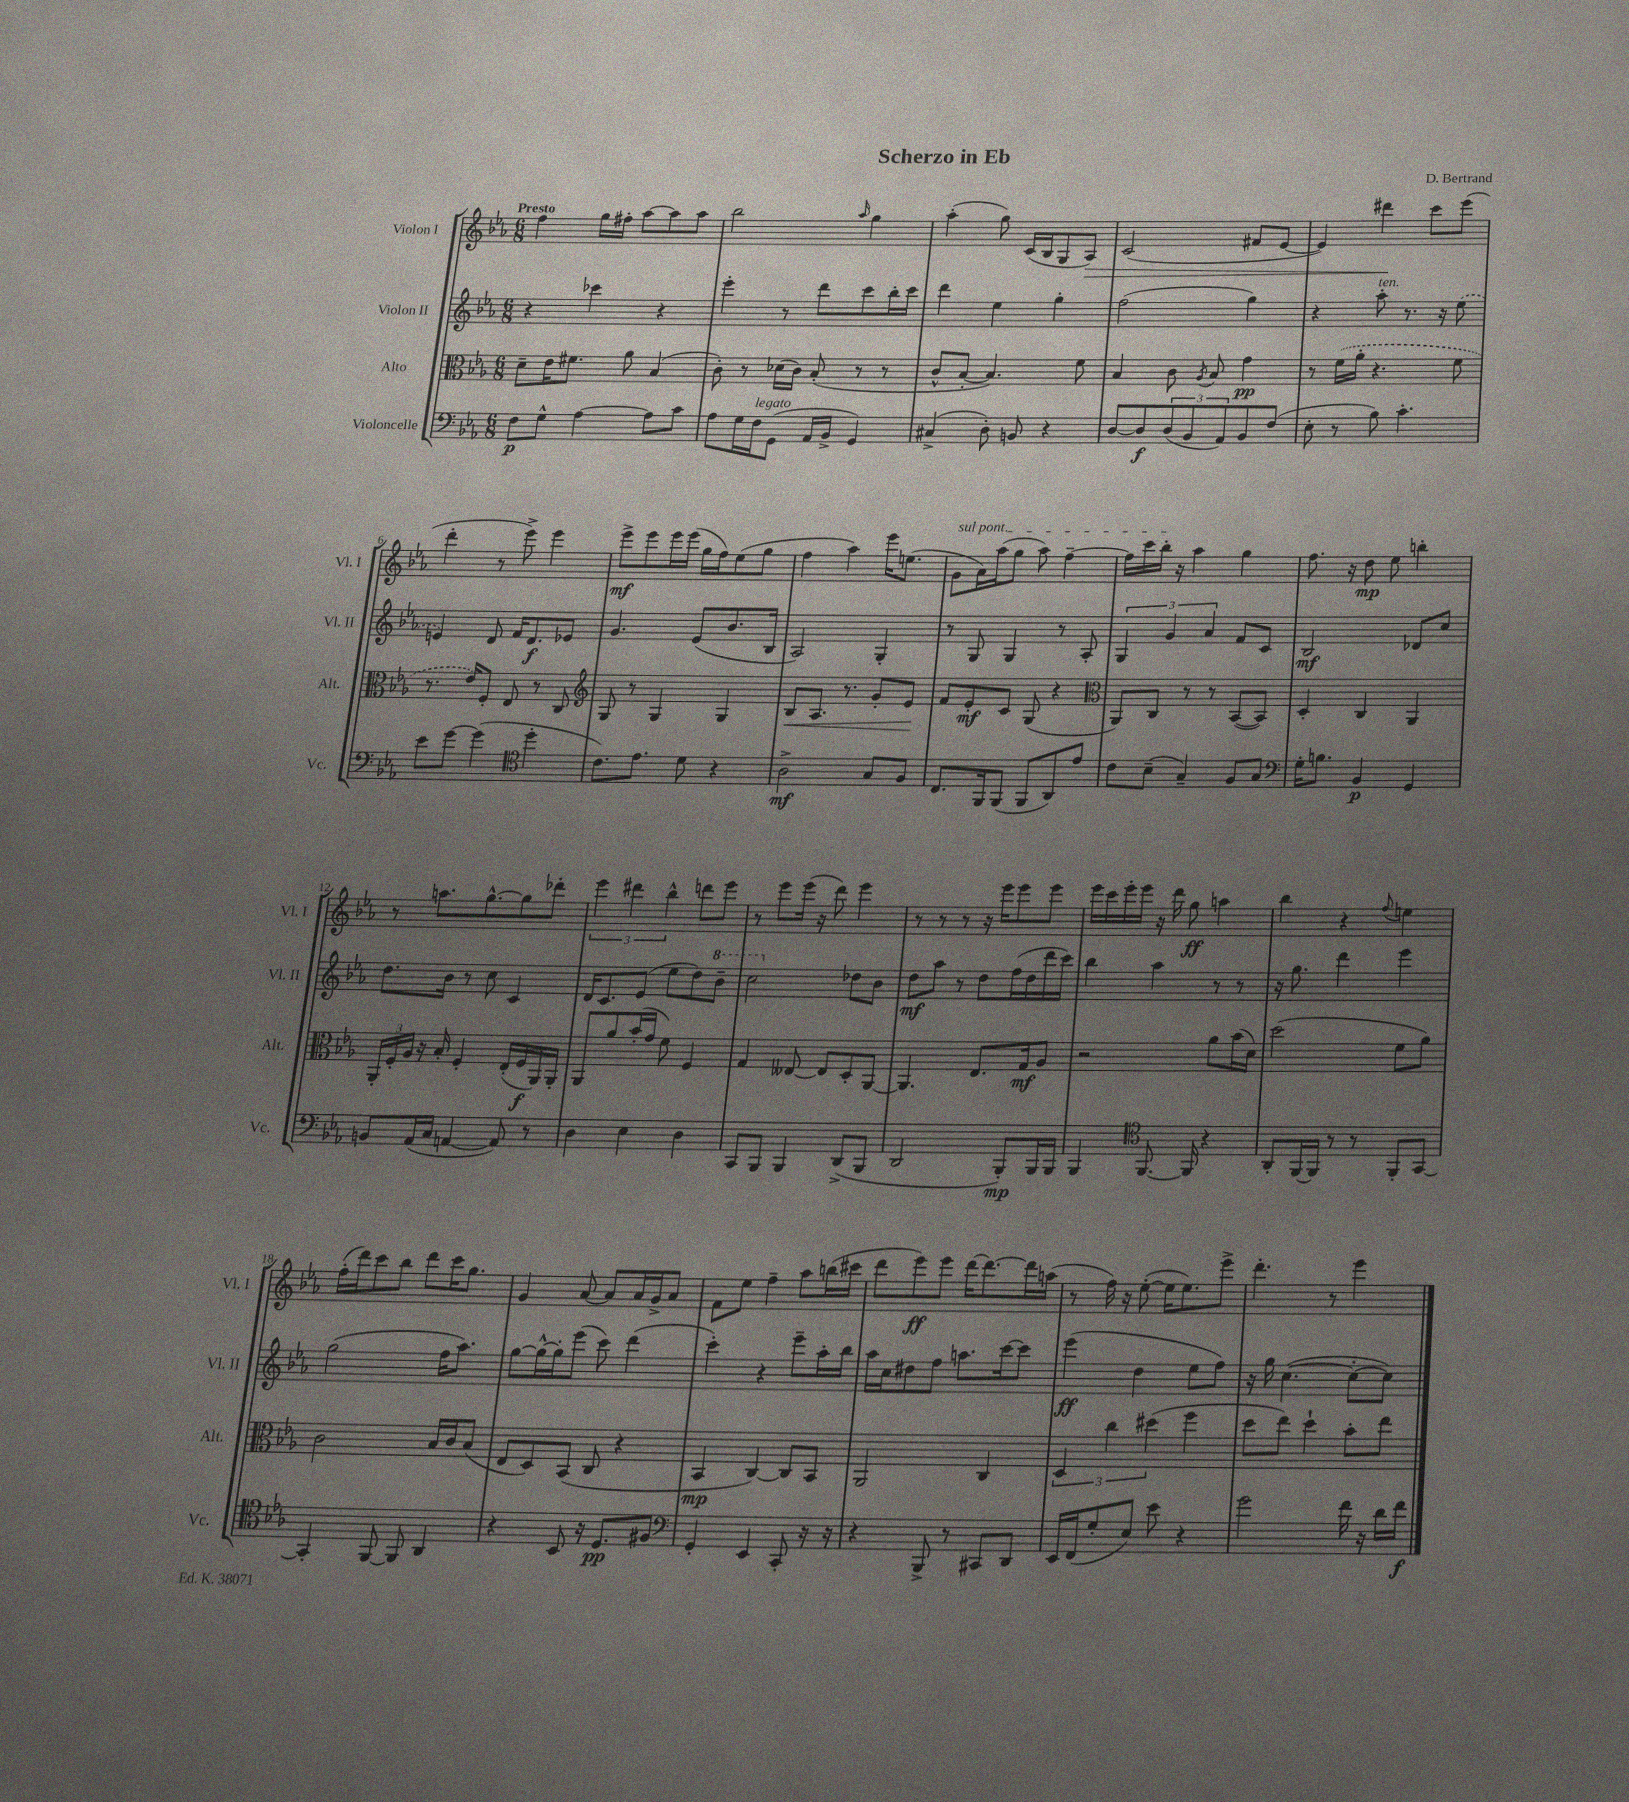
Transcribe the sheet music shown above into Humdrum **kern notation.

**kern	**dynam	**kern	**dynam	**kern	**dynam	**kern	**dynam
*part4	*part4	*part3	*part3	*part2	*part2	*part1	*part1
*staff4	*staff4	*staff3	*staff3	*staff2	*staff2	*staff1	*staff1
*I"Violoncelle	*	*I"Alto	*	*I"Violon II	*	*I"Violon I	*
*I'Vc.	*	*I'Alt.	*	*I'Vl. II	*	*I'Vl. I	*
*clefF4	*	*clefC3	*	*clefG2	*	*clefG2	*
*k[b-e-a-]	*	*k[b-e-a-]	*	*k[b-e-a-]	*	*k[b-e-a-]	*
*M6/8	*	*M6/8	*	*M6/8	*	*M6/8	*
=1	=1	=1	=1	=1	=1	=1	=1
!	!	!	!	!	!	!LO:TX:a:B:t=Presto	!
8F\L	p	8d~\L	.	4r	.	4ff\	.
8G^^\J	.	16e-\K	.	.	.	.	.
.	.	8.f#X\J	.	.	.	.	.
[4A-\	.	.	.	4ccc-X\	.	16gg\LL	.
.	.	.	.	.	.	16ff#X'\JJ	.
.	.	8a-\	.	.	.	[8aa-\L	.
8A-\L]	.	(4B-/	.	4r	.	8aa-\]	.
8c\J	.	.	.	.	.	8aa-\J	.
=2	=2	=2	=2	=2	=2	=2	=2
8A-\L	.	8c'\)	.	4eee-'\	.	2bb-\	.
16G\L	.	8r	.	.	.	.	.
!LO:TX:a:i:t=legato	!	!	!	!	!	!	!
16F\J	.	.	.	.	.	.	.
(8GG\J	.	(16d-X\LL	.	8r	.	.	.
.	.	16c\JJ)	.	.	.	.	.
16AA-/LL	.	(8B-'/	.	8ddd\L	.	.	.
16BB-^/JJ	.	.	.	.	.	.	.
.	.	.	.	.	.	16qqaa-/	.
4GG/)	.	8r	.	8ccc\	.	4gg\	.
.	.	8r	.	16bb-'\L	.	.	.
.	.	.	.	16ccc\JJ	.	.	.
=3	=3	=3	=3	=3	=3	=3	=3
(4C#X^/	.	8c^^/L	.	4ddd\	.	(4aa-'\	.
.	.	[8B-'/J	.	.	.	.	.
8D'\)	.	4.B-/])	.	4ee-\	.	8gg\)	.
8BBn/	.	.	.	.	.	(16c/LL	.
.	.	.	.	.	.	16B-/J	.
4r	.	.	.	4gg'\	.	8G/	.
!	!	!	!	!	!	!	!LO:HP:b
.	.	8f\	.	.	.	8A-/J)	>
=4	=4	=4	=4	=4	=4	=4	=4
[8D/L	.	4B-/	.	(2ff\	.	(2c/	.
8D/]	f	.	.	.	.	.	.
(12D/	.	8c\	.	.	.	.	.
12BB-/	.	.	.	.	.	.	.
.	.	8qA-/	.	.	.	.	.
.	.	8B-/	.	.	.	.	.
12AA-/)	.	.	.	.	.	.	.
8BB-/	.	4g\	pp	4gg\)	.	8f#X/L	.
(8F/J	.	.	.	.	.	[8e-/J	.
=5	=5	=5	=5	=5	=5	=5	=5
8E-'\	.	8r	.	4r	.	4e-/])	.
8r	.	(16f\LL	.	.	.	.	.
.	.	16a-'\JJ	.	.	.	.	.
!	!	!	!	!LO:TX:a:i:t=ten.	!	!	!
8B-\)	.	4.r	.	8aa-'\	.	4ddd#X\	.
4.c'\	.	.	.	8.r	.	.	.
.	.	.	.	.	.	8ccc\L	]
.	.	.	.	16r	.	.	.
.	.	8f\	.	(8ee-\	.	(8eee-\J	.
!!LO:LB:g=z
=6	=6	=6	=6	=6	=6	=6	=6
8e-\L	.	8.r	.	4en/)	.	4ddd'\	.
[8g\J	.	.	.	.	.	.	.
.	.	16e-/KL)	.	.	.	.	.
(4g\]	.	8F'/J	.	8d/	.	8r	.
.	.	8E-/	.	16f/KL	.	8eee-^\)	.
.	.	.	.	8.d/	f	.	.
*clefC4	*	*	*	*	*	*	*
4dd'\	.	8r	.	.	.	4eee-\	.
.	.	8C/	.	8e-X/J	.	.	.
=7	=7	=7	=7	=7	=7	=7	=7
*	*	*clefG2	*	*	*	*	*
8.c\L)	.	8G/	.	4.g/	.	8eee-^\L	mf
.	.	8r	.	.	.	8eee-\	.
8.e-\J	.	.	.	.	.	.	.
.	.	4G/	.	.	.	16eee-\L	.
.	.	.	.	.	.	(16eee-\JJ	.
8d\	.	.	.	(8e-/L	.	16gg\LL	.
.	.	.	.	.	.	16ff\J)	.
4r	.	4G/	.	8.b-/	.	(8ee-\	.
.	.	.	.	.	.	8gg\J	.
.	.	.	.	16B-/Jk	.	.	.
=8	=8	=8	=8	=8	=8	=8	=8
!	!	!	!LO:HP:b	!	!	!	!
2A-^\	mf	8B-/L	<	2A-/)	.	4ff\	.
.	.	8.A-/J	.	.	.	.	.
.	.	.	.	.	.	4aa-\)	.
.	.	8.r	.	.	.	.	.
8G/L	.	8g'/L	.	4G'/	.	16eee-\KL	.
.	.	.	.	.	.	(8.een\J	.
8F/J	.	8e-/J	.	.	.	.	.
.	.	.	[	.	.	.	.
=9	=9	=9	=9	=9	=9	=9	=9
!	!	!	!	!	!	!LO:TX:a:i:t=sul pont.	!
8.C/L	.	8f/L	.	8r	.	8g\L	.
.	.	8e-'/	mf	8G/	.	16a-\L)	.
16FF/k	.	.	.	.	.	(16aa-\J	.
(8FF/J	.	8c/J	.	4G/	.	8gg\J	.
8FF/L	.	(8G/	.	.	.	8aa-\)	.
8AA-/)	.	4r	.	8r	.	[4ff~\	.
8e-/J	.	.	.	8A-'/	.	.	.
=10	=10	=10	=10	=10	=10	=10	=10
*	*	*clefC3	*	*	*	*	*
8c\L	.	8AA-/L)	.	6G/	.	16ff\LL]	.
.	.	.	.	.	.	16ccc\	.
(8B-~\J	.	8C/J	.	.	.	16bb-'\JJ	.
.	.	.	.	6g/	.	.	.
.	.	.	.	.	.	16r	.
4G~/)	.	8r	.	.	.	4aa-\	.
.	.	.	.	6a-/	.	.	.
.	.	8r	.	.	.	.	.
8F/L	.	([8BB-/L	.	8f/L	.	4gg\	.
8G/J	.	8BB-/J])	.	8c/J	.	.	.
=11	=11	=11	=11	=11	=11	=11	=11
*clefF4	*	*	*	*	*	*	*
16G'\KL	.	4D'/	.	2B-/	mf	8.ff\	.
8.Bn\J	.	.	.	.	.	.	.
.	.	.	.	.	.	16r	.
4BB-/	p	4C/	.	.	.	8dd\	mp
.	.	.	.	.	.	8ee-\	.
4GG/	.	4AA-/	.	8d-X/L	.	4bbn'\	.
.	.	.	.	8cc/J	.	.	.
!!LO:LB:g=z
=12	=12	=12	=12	=12	=12	=12	=12
8BBn/L	.	24AA-'/LL	.	8.dd\L	.	8r	.
.	.	24F'/	.	.	.	.	.
.	.	24A-/JJ	.	.	.	.	.
(16AA-/L	.	16r	.	.	.	8.aan\L	.
16C/JJ	.	16B-'/	.	16b-\Jk	.	.	.
[4AAn/	.	4F'/	.	8r	.	.	.
.	.	.	.	.	.	[8.gg^^\	.
.	.	.	.	8cc\	.	.	.
8AA/])	.	(16E-'/LL	.	4c/	.	8gg\]	.
.	.	16F/	f	.	.	.	.
8r	.	16AA-/)	.	.	.	8ddd-X'\J	.
.	.	16AA-'/JJ	.	.	.	.	.
=13	=13	=13	=13	=13	=13	=13	=13
4D\	.	8AA-/L	.	16d/KL	.	6eee-\	.
.	.	.	.	8.c/	.	.	.
.	.	8a-/	.	.	.	.	.
.	.	.	.	.	.	6ddd#X\	.
4E-\	.	(16b-'/L	.	(8e-/J	.	.	.
.	.	16g/JJ	.	.	.	.	.
.	.	.	.	.	.	6bb-^^\	.
.	.	8f\)	.	8ee-\L	.	.	.
4D\	.	4F/	.	8dd\)	.	8dddn\L	.
*	*	*	*	*8va	*	*	*
.	.	.	.	8bb-~\J	.	8eee-\J	.
=14	=14	=14	=14	=14	=14	=14	=14
8CC/L	.	4G/	.	2ccc\	.	8r	.
8BBB-/J	.	.	.	.	.	8eee-\L	.
4BBB-/	.	[8E--X/	.	.	.	(16eee-\Jk	.
.	.	.	.	.	.	16r	.
.	.	8E--/L]	.	.	.	8ddd\)	.
*	*	*	*	*X8va	*	*	*
(8DD^/L	.	8D'/	.	8dd-X\L	.	4eee-\	.
8BBB-/J	.	[8AA-/J	.	8b-\J	.	.	.
=15	=15	=15	=15	=15	=15	=15	=15
2DD/	.	4.AA-/]	.	8dd\L	mf	8r	.
.	.	.	.	8aa-\J	.	8r	.
.	.	.	.	8r	.	8r	.
.	.	8.E-/L	.	8dd\L	.	16r	.
.	.	.	.	.	.	16eee-\KL	.
8BBB-'/L)	mp	.	.	(16ff\L	.	8eee-\	.
.	.	16G/k	mf	16dd\	.	.	.
16BBB-/L	.	8A-/J	.	16ddd\	.	8eee-\J	.
16BBB-/JJ	.	.	.	16ccc\JJ)	.	.	.
=16	=16	=16	=16	=16	=16	=16	=16
4BBB-/	.	2r	.	4bb-\	.	16eee-\LL	.
.	.	.	.	.	.	16ccc\	.
.	.	.	.	.	.	16eee-'\	.
.	.	.	.	.	.	16eee-\JJ	.
*clefC4	*	*	*	*	*	*	*
[8.FF/	.	.	.	4aa-\	.	16r	.
.	.	.	.	.	.	16ddd\	.
.	.	.	.	.	.	8gg\	ff
16FF/]	.	.	.	.	.	.	.
4r	.	8a-\L	.	8r	.	4aan\	.
.	.	(16b-\L	.	8r	.	.	.
.	.	16d\JJ)	.	.	.	.	.
=17	=17	=17	=17	=17	=17	=17	=17
8AA-'/L	.	(2dd\	.	16r	.	4bb-\	.
.	.	.	.	8.gg\	.	.	.
[16FF/L	.	.	.	.	.	.	.
16FF/JJ]	.	.	.	.	.	.	.
8r	.	.	.	4ddd\	.	4r	.
8r	.	.	.	.	.	.	.
.	.	.	.	.	.	8qqff/	.
8FF'/L	.	8f\L	.	4eee-\	.	4een\	.
[8GG/J	.	8a-\J)	.	.	.	.	.
!!LO:LB:g=z
=18	=18	=18	=18	=18	=18	=18	=18
4GG'/]	.	2c\	.	(2gg\	.	(16ff'\LL	.
.	.	.	.	.	.	16ddd\J)	.
.	.	.	.	.	.	8ccc\	.
[8FF/	.	.	.	.	.	8bb-\J	.
8FF/]	.	.	.	.	.	8ddd\L	.
4AA-/	.	16B-/LL	.	16ff\KL	.	16ccc\K	.
.	.	16c/J	.	8.aa-\J)	.	8.gg\J	.
.	.	(8B-/J	.	.	.	.	.
=19	=19	=19	=19	=19	=19	=19	=19
4r	.	8E-/L	.	[8gg\L	.	4g/	.
.	.	8D/)	.	16gg^^\L_	.	.	.
.	.	.	.	16gg'\J]	.	.	.
8BB-/	.	(8BB-/J	.	(8eee-\J	.	[8a-/	.
16r	.	8C/	.	8ccc\)	.	8a-/L]	.
8.D/L	pp	.	.	.	.	.	.
.	.	4r	.	(4ddd\	.	16a-/L	.
.	.	.	.	.	.	16g^/J	.
8F#X/J	.	.	.	.	.	8a-/J	.
=20	=20	=20	=20	=20	=20	=20	=20
*clefF4	*	*	*	*	*	*	*
4GG'/	.	4BB-/	mp	4ccc'\)	.	8f\L	.
.	.	.	.	.	.	8ee-\J	.
4EE-/	.	[4C/)	.	4r	.	4ff~\	.
8CC'/	.	8C/L]	.	8eee-~\L	.	8aa-\L	.
16r	.	8BB-/J	.	16aa-'\L	.	(16bbn\L	.
16r	.	.	.	16bb-\JJ	.	16ccc#X\JJ	.
=21	=21	=21	=21	=21	=21	=21	=21
4r	.	2AA-/	.	16aa-\LL	.	8ddd\L	.
.	.	.	.	16cc\J	.	.	.
.	.	.	.	8dd#X\	.	8eee-\)	ff
8BBB-^/	.	.	.	8ff\J	.	8eee-\J	.
8r	.	.	.	8.aan\L	.	[16ddd\KL	.
.	.	.	.	.	.	8.ddd\_	.
8CC#X/L	.	4C/	.	.	.	.	.
.	.	.	.	[16ccc\k	.	.	.
8DD/J	.	.	.	8ccc\J]	.	16ddd\L]	.
.	.	.	.	.	.	(16aan\JJ	.
=22	=22	=22	=22	=22	=22	=22	=22
16EE-/LL	.	6D/	.	(4eee-\	ff	8r	.
(16FF/J	.	.	.	.	.	.	.
8G'/	.	.	.	.	.	16ff\)	.
.	.	6cc\	.	.	.	.	.
.	.	.	.	.	.	16r	.
8E-/J)	.	.	.	4dd\	.	([8ee-'\	.
.	.	(6dd#X\	.	.	.	.	.
8e-\	.	.	.	.	.	16ee-\KL]	.
.	.	.	.	.	.	8.ee-\)	.
4r	.	4ff\	.	8ee-\L	.	.	.
.	.	.	.	8ff\J)	.	8eee-^\J	.
=23	=23	=23	=23	=23	=23	=23	=23
2g\	.	8dd\L	.	16r	.	4.ddd'\	.
.	.	.	.	16gg\	.	.	.
.	.	8ee-\J)	.	([4.cc\	.	.	.
.	.	4dd`\	.	.	.	.	.
.	.	.	.	.	.	8r	.
16f\	.	8b-'\L	.	8cc'\L_	.	4eee-\	.
16r	.	.	.	.	.	.	.
16d\LL	.	8ee-\J	.	8cc\J])	.	.	.
16f\JJ	f	.	.	.	.	.	.
==	==	==	==	==	==	==	==
*-	*-	*-	*-	*-	*-	*-	*-
